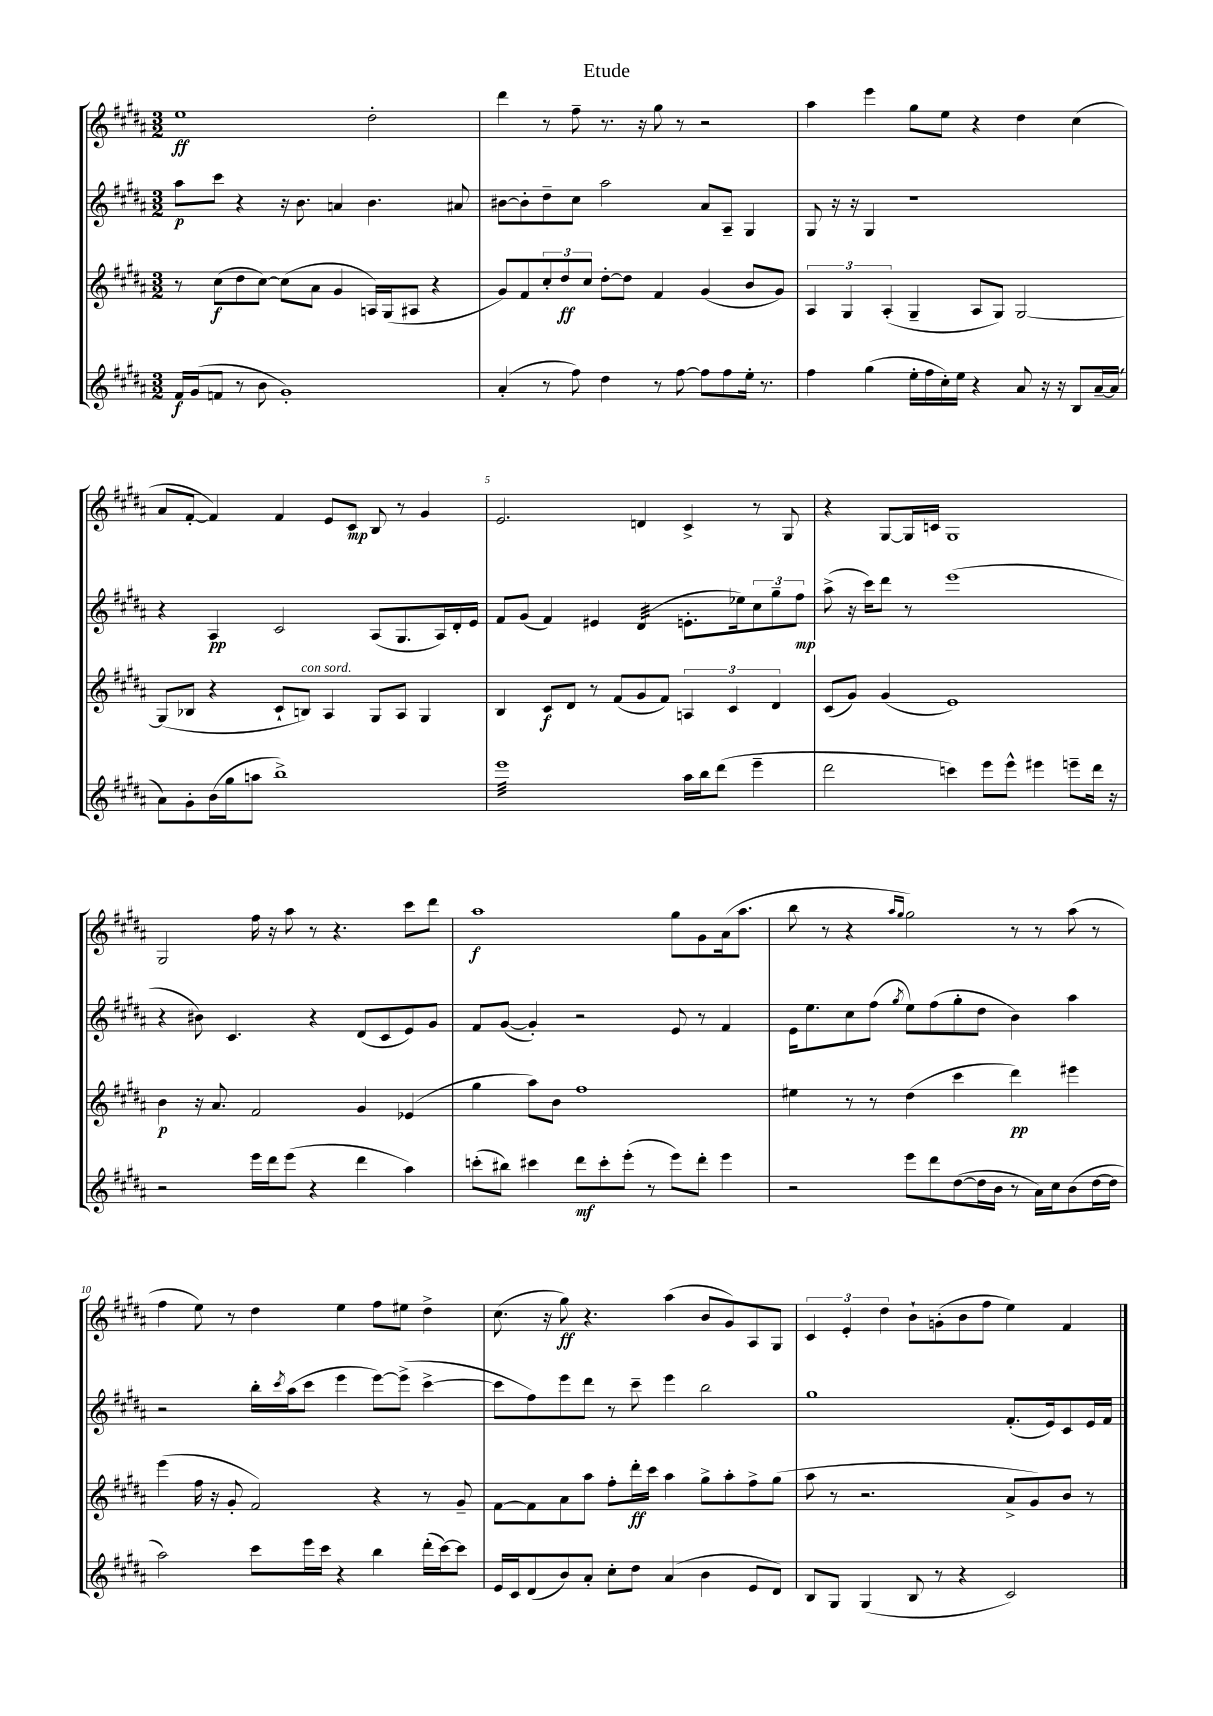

**kern	**kern	**kern	**kern
*staff4	*staff3	*staff2	*staff1
*clefG2	*clefG2	*clefG2	*clefG2
*k[f#c#g#d#a#]	*k[f#c#g#d#a#]	*k[f#c#g#d#a#]	*k[f#c#g#d#a#]
*M3/2	*M3/2	*M3/2	*M3/2
16f#	8r	8aa#	1ee
(16g#	.	.	.
8f	(8cc#	8ccc#	.
8r	8dd#	4r	.
8b	[8cc#)	.	.
1g#')	(8cc#]	16r	.
.	.	8.b	.
.	8a#	.	.
.	4g#	4a	.
.	16A)	4.b	2dd#'
.	(16G#	.	.
.	8A#	.	.
.	4r	.	.
.	.	8a#	.
=	=	=	=
(4a#'	8g#)	[8b#	4ddd#
.	8f#	8b#']	.
8r	12cc#'	8dd#~	8r
.	12dd#	.	.
8ff#)	.	8cc#	8ff#~
.	12cc#	.	.
4dd#	[8dd#'	2aa#	8.r
.	8dd#]	.	.
.	.	.	16r
8r	4f#	.	8gg#
[8ff#	.	.	8r
8ff#]	(4g#	8a#	2r
8ff#	.	8A#~	.
16ee'	8b	4G#	.
8.r	.	.	.
.	8g#)	.	.
=	=	=	=
4ff#	6A#	8G#	4aa#
.	.	16r	.
.	6G#	.	.
.	.	16r	.
(4gg#	.	4G#	4eee
.	(6A#'	.	.
16ee'	4G#~	1r	8gg#
16ff#	.	.	.
16cc#')	.	.	8ee
16ee	.	.	.
4r	8A#	.	4r
.	8G#)	.	.
8a#	[2G#	.	4dd#
16r	.	.	.
16r	.	.	.
8B	.	.	(4cc#
[16a#~	.	.	.
(16a#]	.	.	.
=	=	=	=
8a#)	(8G#]	4r	8a#
8g#'	8B-	.	[8f#'
(16b	4r	4A#	4f#])
16gg#	.	.	.
8aa	.	.	.
1bb^)	8c#`	2c#	4f#
.	8B)	.	.
.	4A#	.	8e
.	.	.	8c#
.	8G#	(8A#	8B
.	8A#	8.G#	8r
.	4G#	.	4g#
.	.	16A#)	.
.	.	16d#'	.
.	.	16e	.
=	=	=	=
1eee	4B	8f#	2.e
.	.	(8g#	.
.	8c#	4f#)	.
.	8d#	.	.
.	8r	4e#	.
.	(8f#	.	.
.	8g#	(4d#	4d
.	8f#)	.	.
16aa#	6A	8.e'	4c#^
16bb	.	.	.
(8ddd#	.	.	.
.	6c#	.	.
.	.	16ee-)	.
4eee~	.	12cc#	8r
.	6d#	12gg#~	.
.	.	.	8G#
.	.	12ff#	.
=	=	=	=
2ddd#	(8c#	(8aa#^	4r
.	8g#)	16r	.
.	.	16ccc#)	.
.	(4g#	8ddd#	[8G#
.	.	8r	16G#]
.	.	.	16c
4ccc)	1e)	(1eee	1G#
8eee	.	.	.
8eee^^	.	.	.
4eee#	.	.	.
8eee~	.	.	.
16ddd#	.	.	.
16r	.	.	.
=	=	=	=
2r	4b	4r	2G#
.	16r	8b#)	.
.	8.a#	.	.
.	.	4.c#	.
16eee	2f#	.	16ff#
16ddd#	.	.	16r
(8eee	.	.	8aa#
4r	.	4r	8r
.	.	.	4.r
4ddd#	4g#	(8d#	.
.	.	8c#	.
4aa#)	(4e-	8e)	8ccc#
.	.	8g#	8ddd#
=	=	=	=
(8ccc'	4gg#	8f#	1aa#
8bb#)	.	([8g#	.
4ccc#	8aa#)	4g#'])	.
.	8b	.	.
8ddd#	1ff#	2r	.
8ccc#'	.	.	.
(8eee'	.	.	.
8r	.	.	.
8eee)	.	8e	8gg#
8ddd#'	.	8r	8g#
4eee	.	4f#	(16a#
.	.	.	8.aa#
=	=	=	=
2r	4ee#	16e	8bb
.	.	8.ee	.
.	.	.	8r
.	8r	8cc#	4r
.	8r	(8ff#	.
.	.	.	16qqaa#
.	.	8qgg#	16qqgg#
8eee	(4dd#	8ee)	2gg#)
8ddd#	.	(8ff#	.
([8dd#	4ccc#	8gg#'	.
16dd#]	.	8dd#	.
16b	.	.	.
8r	4ddd#)	4b)	8r
16a#)	.	.	8r
16cc#	.	.	.
(8b	4eee#	4aa#	(8aa#
[16dd#	.	.	8r
16dd#]	.	.	.
=	=	=	=
2aa#)	(4eee	2r	4ff#
.	16ff#	.	8ee)
.	16r	.	.
.	8g#'	.	8r
8ccc#	2f#)	16bb'	4dd#
.	.	8qccc#	.
.	.	(16aa#	.
16eee	.	8ccc#	.
16ccc#	.	.	.
4r	.	4eee	4ee
4bb	4r	[8eee)	8ff#
.	.	(8eee^]	8ee#
(16ddd#'	8r	[4ccc#^	4dd#^
[16ccc#)	.	.	.
8ccc#]	8g#~	.	.
=	=	=	=
16e	[8f#	8ccc#]	(8.cc#
16c#	.	.	.
(8d#	8f#]	8ff#)	.
.	.	.	16r
8b)	8a#	8eee	8gg#)
8a#'	8aa#	8ddd#	4.r
8cc#'	8ff#'	8r	.
8dd#	16ddd#'	8ccc#~	.
.	16ccc#	.	.
(4a#	4aa#	4eee	(4aa#
4b	8gg#^	2bb	8b
.	8aa#'	.	8g#)
8e	8ff#^	.	8A#
8d#)	(8gg#	.	8G#
=	=	=	=
8B	8aa#	1gg#	6c#
8G#	8r	.	.
.	.	.	6e'
(4G#	2.r	.	.
.	.	.	6dd#
8B	.	.	8b`
8r	.	.	(8g'
4r	.	.	8b
.	.	.	8ff#
2c#)	8a#^	(8.f#'	4ee)
.	8g#)	.	.
.	.	16e)	.
.	8b	8c#	4f#
.	8r	16e	.
.	.	16f#	.
==	==	==	==
*-	*-	*-	*-
